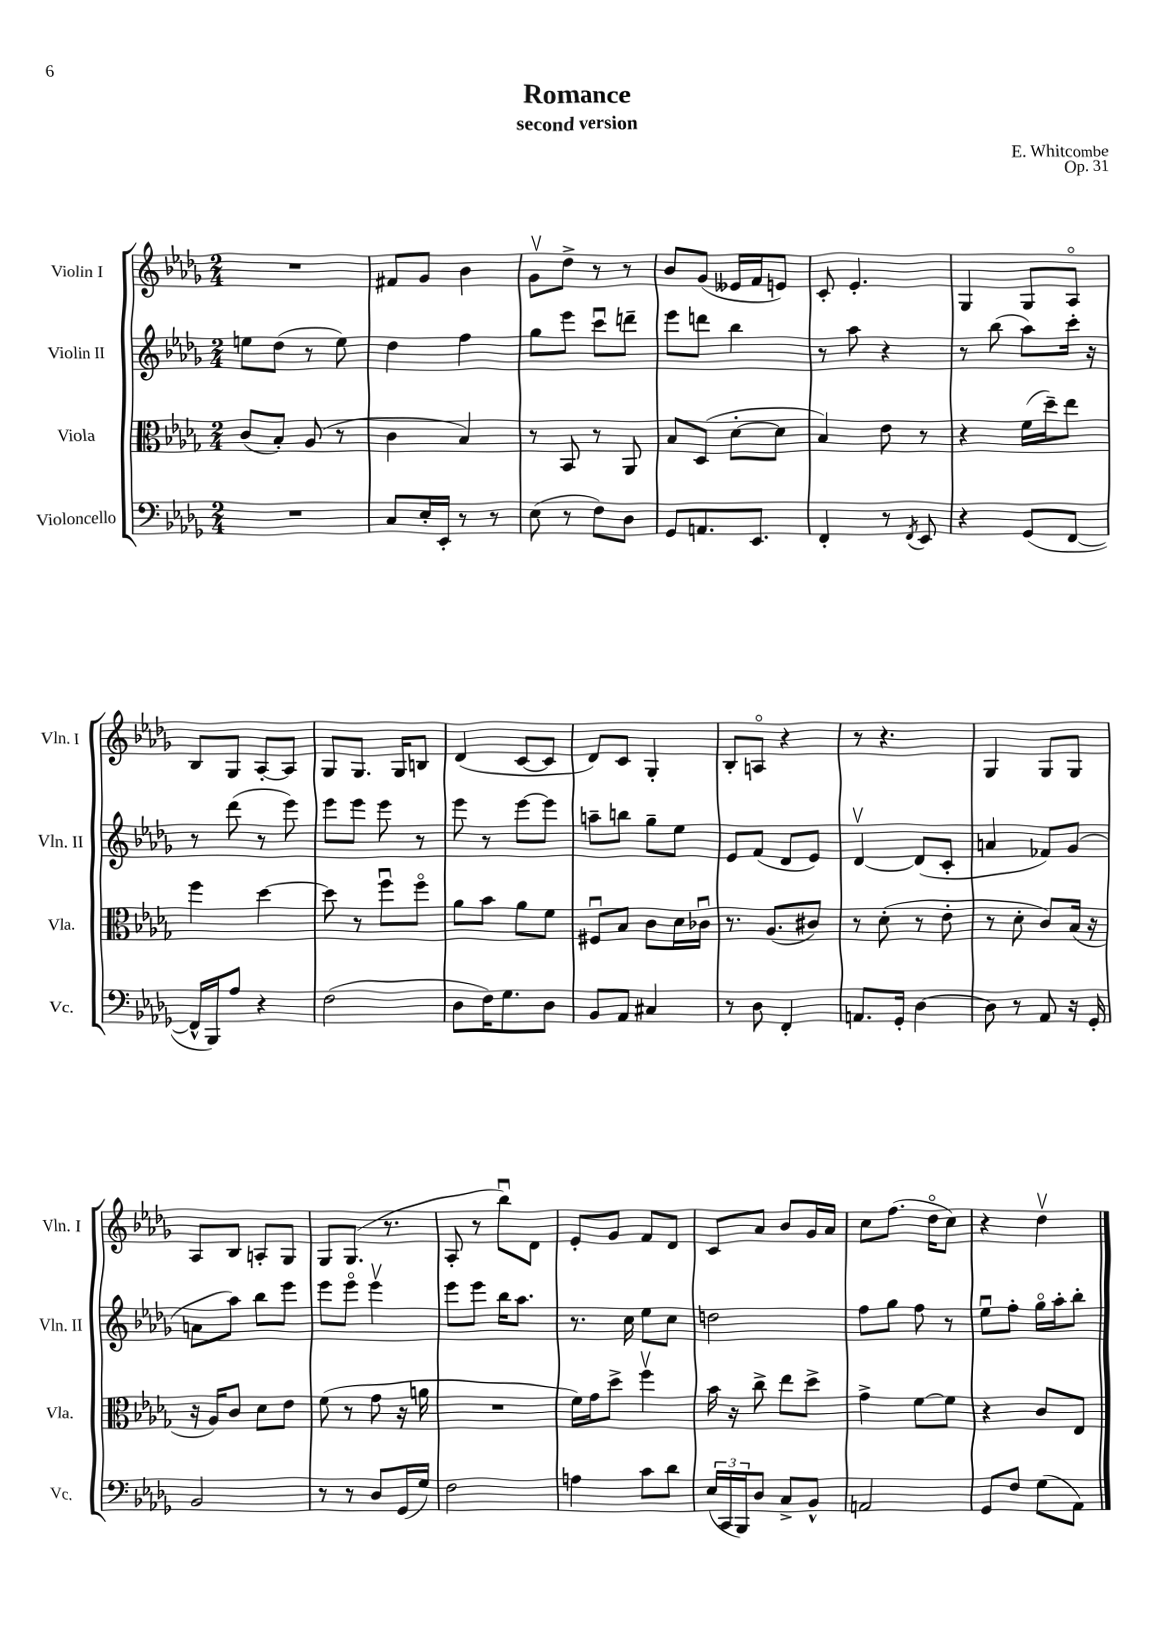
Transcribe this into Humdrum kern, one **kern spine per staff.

**kern	**kern	**kern	**kern
*staff4	*staff3	*staff2	*staff1
*clefF4	*clefC3	*clefG2	*clefG2
*k[b-e-a-d-g-]	*k[b-e-a-d-g-]	*k[b-e-a-d-g-]	*k[b-e-a-d-g-]
*M2/4	*M2/4	*M2/4	*M2/4
2r	(8c	8ee	2r
.	8B-')	(8dd-	.
.	(8A-	8r	.
.	8r	8ee)	.
=	=	=	=
8C	4c	4dd-	8f#
16E-'	.	.	8g-
16EE-'	.	.	.
8r	4B-)	4ff	4b-
8r	.	.	.
=	=	=	=
(8E-	8r	8gg-	8g-v
8r	8BB-	8eee-	8dd-^
8F)	8r	8cccu	8r
8D-	8AA-	8ddd~	8r
=	=	=	=
8GG-	8B-	8eee-	8b-
8.AA	(8D-	8ddd	(8g-
.	[8d-'	4bb-	16e--
8.EE-	.	.	16f
.	8d-]	.	8e)
=	=	=	=
4FF'	4B-)	8r	8c'
.	.	8aa-	4.e-'
8r	8e-	4r	.
8qFF	.	.	.
8EE-	8r	.	.
=	=	=	=
4r	4r	8r	4G-
.	.	(8bb-	.
(8GG-	(16f	8aa-)	8G-
.	16dd-~)	.	.
[8FF	8ee-	16ccc'	8A-o
.	.	16r	.
=	=	=	=
16FF^^]	4ff	8r	8B-
16BBB-)	.	.	.
8A-	.	(8ddd-	8G-
4r	[4dd-	8r	[8A-'
.	.	8eee-)	8A-]
=	=	=	=
(2F	8dd-]	8eee-	8G-
.	8r	8eee-	8.G-
.	8ffu	8eee-	.
.	.	.	16G-
.	8ffo	8r	8B
=	=	=	=
8D-	8a-	8eee-	(4d-
16F)	8b-	8r	.
8.G-	.	.	.
.	8a-	[8eee-	[8c
8D-	8f	8eee-]	8c]
=	=	=	=
8BB-	8F#u	8aa~	8d-)
8AA-	8B-	8bb	8c
4C#	8c	8gg-~	4G-'
.	16d-	8ee-	.
.	16c-u	.	.
=	=	=	=
8r	8.r	8e-	8B-'
8D-	.	(8f	8Ao
.	(8.A-	.	.
4FF'	.	8d-	4r
.	8c#)	8e-)	.
=	=	=	=
8.AA	8r	[4d-v	8r
.	(8d-'	.	4.r
16GG-'	.	.	.
[4D-	8r	(8d-]	.
.	8e-'	8c'	.
=	=	=	=
8D-]	8r	4a	4G-
8r	8d-'	.	.
8AA-	8c)	8f-)	8G-
16r	(16B-	(8g-	8G-
16GG-'	16r	.	.
=	=	=	=
2BB-	16r	8a	8A-
.	16A-)	.	.
.	8c	8aa-)	8B-
.	8d-	8bb-	8A'
.	8e-	8eee-	8G-
=	=	=	=
8r	(8f	8eee-	8G-
8r	8r	8eee-o	(8.G-
8D-	8g-	4eee-v	.
.	.	.	8.r
(16GG-	16r	.	.
16G-)	16a	.	.
=	=	=	=
2F	2r	8eee-	8A-'
.	.	8eee-	8r
.	.	16bb-	8bb-u)
.	.	8.aa-	.
.	.	.	8d-
=	=	=	=
4A	16f)	8.r	8e-'
.	16g-	.	.
.	8dd-^	.	8g-
.	.	16cc	.
8c	4ffv	8ee-	8f
8d-	.	8cc	8d-
=	=	=	=
(24E-	16b-	2dd	8c
24CC	.	.	.
.	16r	.	.
24BBB-)	.	.	.
8D-	8cc^	.	8a-
8C^	8ee-	.	8b-
8BB-^^	8dd-^	.	16g-
.	.	.	16a-
=	=	=	=
2AA	4g-^	8ff	8cc
.	.	8gg-	(8.ff
.	[8f	8ff	.
.	.	.	16dd-o
.	8f]	8r	8cc)
=	=	=	=
8GG-	4r	8ee-u	4r
8F	.	8ff'	.
(8G-	8c	16gg-o	4dd-v
.	.	16aa-'	.
8AA-)	8E-	8bb-'	.
==	==	==	==
*-	*-	*-	*-
